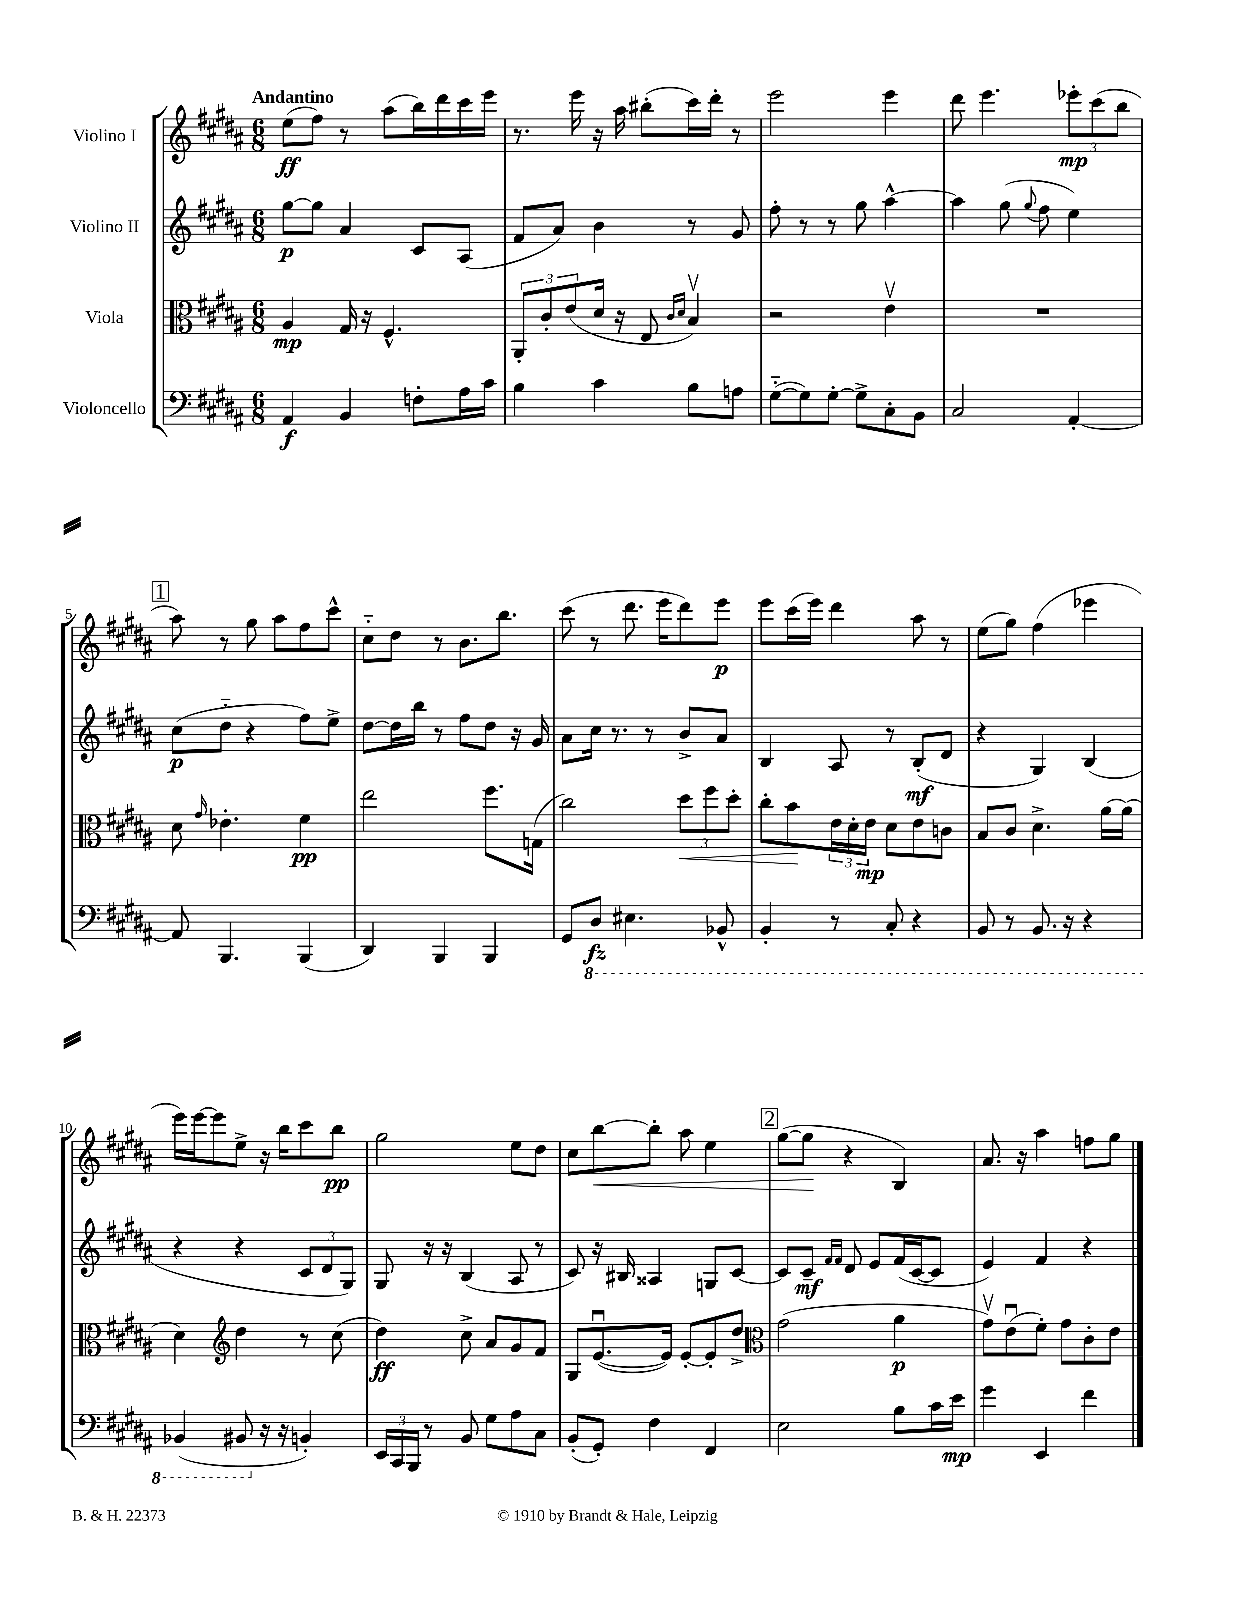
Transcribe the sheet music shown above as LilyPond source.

<<
\new StaffGroup <<
\new Staff = "s0" \with { instrumentName = "Violino I" } {
    \clef treble \key b \major \numericTimeSignature \time 6/8 \tempo "Andantino"
    e''8\ff( fis''8) r8 ais''8( b''16) dis'''16 cis'''16 e'''16 |
    r8. e'''16 r16 ais''16 bis''8-.( cis'''16) dis'''16-. r8 |
    e'''2 e'''4 |
    dis'''8 e'''4. \tuplet 3/2 { ees'''8-.\mp cis'''8( b''8 } |
    \mark \markup { \box "1" } ais''8) r8 gis''8 ais''8 fis''8 cis'''8-^ |
    cis''8-_ dis''8 r8 b'8. b''8. |
    cis'''8( r8 dis'''8. e'''16 dis'''8) e'''8\p |
    e'''8 cis'''16( e'''16) dis'''4 ais''8 r8 |
    e''8( gis''8) fis''4( ees'''4 |
    e'''16) e'''16~ e'''8 e''8-> r16 b''16 cis'''8 b''8\pp |
    gis''2 e''8 dis''8 |
    cis''8 b''8~\< b''8-. ais''8 e''4 |
    \mark \markup { \box "2" } gis''8~( gis''8\! r4 b4) |
    ais'8. r16 ais''4 f''8 gis''8 \bar "|." |
}
\new Staff = "s1" \with { instrumentName = "Violino II" } {
    \clef treble \key b \major \numericTimeSignature \time 6/8
    gis''8~\p gis''8 ais'4 cis'8 ais8( |
    fis'8 ais'8) b'4 r8 gis'8 |
    fis''8-. r8 r8 gis''8 ais''4~-^ |
    ais''4 gis''8( \appoggiatura { gis''8 } fis''8 e''4) |
    \mark \markup { \box "1" } cis''8\p( dis''8-_ r4 fis''8) e''8-> |
    dis''8~ dis''16 b''16 r8 fis''8 dis''8 r16 gis'16 |
    ais'8 cis''16 r8. r8 b'8-> ais'8 |
    b4 ais8 r8 b8-.\mf( dis'8 |
    r4 gis4) b4( |
    r4 r4 \tuplet 3/2 { cis'8 dis'8 gis8) } |
    gis8 r16 r16 b4( ais8 r8 |
    cis'8) r16 bis16 aisis4 g8 cis'8~ |
    \mark \markup { \box "2" } cis'8 cis'8--\mf \grace { fis'16 fis'16 } dis'8 e'8 fis'16( cis'16~ cis'8 |
    e'4) fis'4 r4 \bar "|." |
}
\new Staff = "s2" \with { instrumentName = "Viola" } {
    \clef alto \key b \major \numericTimeSignature \time 6/8
    ais4\mp gis16 r16 fis4.-^ |
    \tuplet 3/2 { ais,8-. cis'8-. e'8( } dis'16 r16 e8 \grace { cis'16 dis'16 } b4\upbow) |
    r2 e'4\upbow |
    R2. |
    \mark \markup { \box "1" } dis'8 \grace { gis'16 } ees'4.-. fis'4\pp |
    e''2 fis''8. g16( |
    cis''2) \tuplet 3/2 { dis''8\< fis''8 dis''8-. } |
    cis''8-. b'8\! \tuplet 3/2 { e'16 dis'16-. e'16\mp } dis'8 e'8 c'8 |
    b8 cis'8 dis'4.-> ais'16~ ais'16( |
    dis'4) \clef treble dis''4 r8 cis''8( |
    dis''4\ff) cis''8-> ais'8 gis'8 fis'8 |
    gis8 e'8.~\downbow( e'16) e'8~-. e'8-. dis''8-> |
    \mark \markup { \box "2" } \clef alto gis'2( ais'4\p |
    gis'8\upbow) e'8\downbow( fis'8-.) gis'8 cis'8-. e'8 \bar "|." |
}
\new Staff = "s3" \with { instrumentName = "Violoncello" } {
    \clef bass \key b \major \numericTimeSignature \time 6/8
    ais,4\f b,4 f8-. ais16 cis'16 |
    b4 cis'4 b8 a8 |
    gis8~-_( gis8) gis8~-. gis8-> cis8-. b,8 |
    cis2 ais,4~-. |
    \mark \markup { \box "1" } ais,8 b,,4. b,,4( |
    dis,4) b,,4 b,,4 |
    gis,8 \ottava #-1 dis,8\fz eis,4. bes,,8-^ |
    b,,4-. r8 cis,8-. r4 |
    b,,8 r8 b,,8. r16 r4 |
    bes,,4( bis,,8 \ottava #0 r16 r16 b,!4-.) |
    \tuplet 3/2 { e,16 cis,16 b,,16 } r8 b,8 gis8 ais8 cis8 |
    b,8-.( gis,8-.) fis4 fis,4 |
    \mark \markup { \box "2" } e2 b8 cis'16 e'16\mp |
    gis'4 e,4 fis'4 \bar "|." |
}
>>
>>
